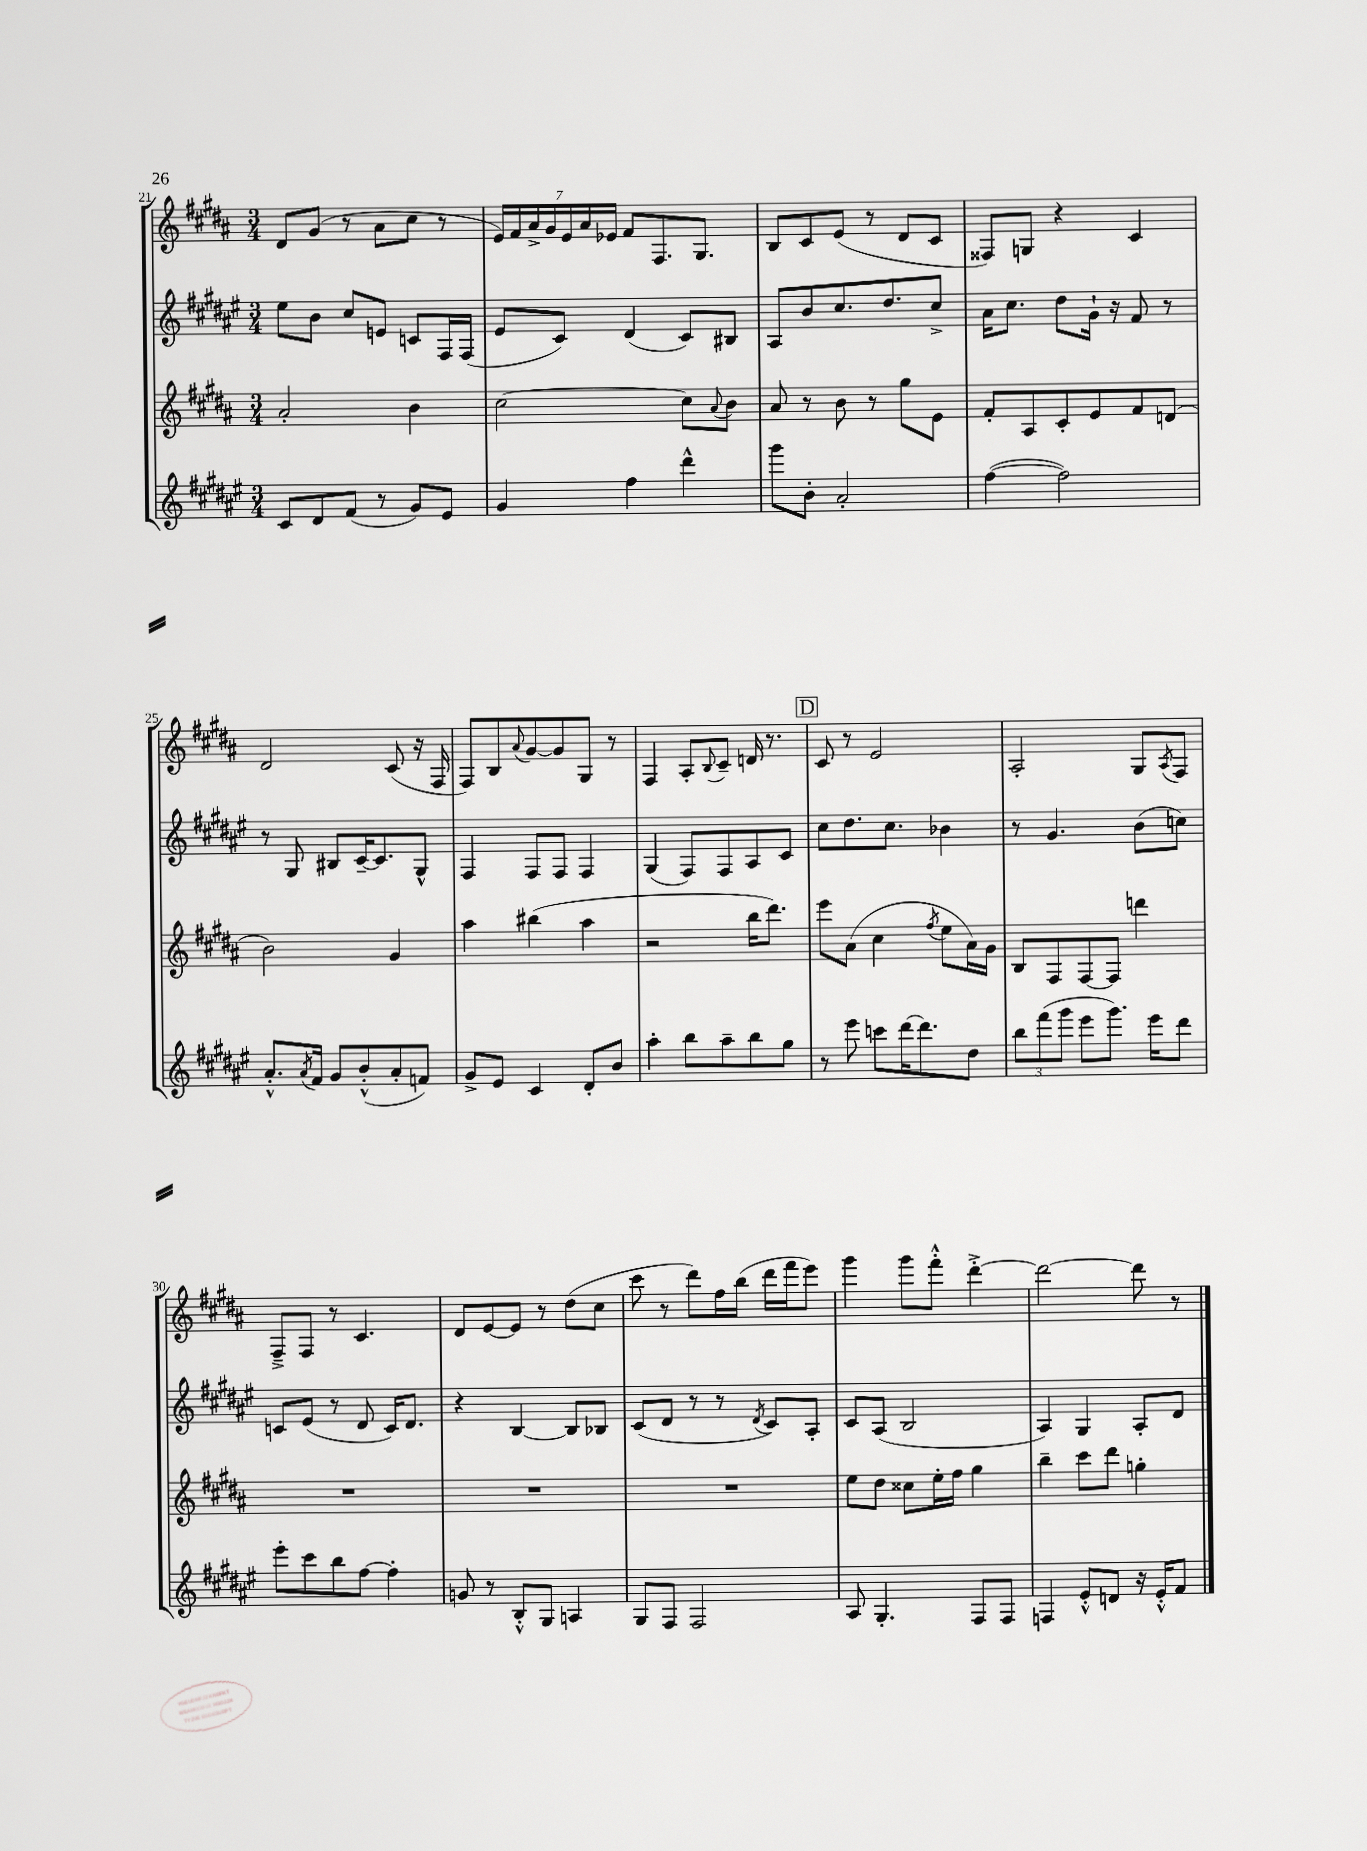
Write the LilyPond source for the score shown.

<<
\new StaffGroup <<
\new Staff = "s0" {
    \clef treble \key b \major \numericTimeSignature \time 3/4
    dis'8 gis'8( r8 ais'8 cis''8 r8 |
    \tuplet 7/4 { e'16) fis'16 ais'16-> gis'16 e'16 ais'16 ees'16 } fis'8 fis8. gis8. |
    b8 cis'8 e'8( r8 dis'8 cis'8 |
    fisis8) g8 r4 cis'4 |
    dis'2 cis'8( r16 fis16 |
    fis8) b8 \appoggiatura { ais'8 } gis'8~ gis'8 gis8 r8 |
    fis4 ais8-. \appoggiatura { b8 } cis'8-- d'16 r8. |
    \mark \markup { \box "D" } cis'8 r8 e'2 |
    ais2-. gis8 \acciaccatura { ais8 } fis8 |
    fis8---> fis8 r8 cis'4. |
    dis'8 e'8~ e'8 r8 dis''8( cis''8 |
    cis'''8 r8 dis'''8) fis''16 b''16( dis'''16 fis'''16 e'''8) |
    gis'''4 gis'''8 fis'''8-.-^ dis'''4~-.-> |
    dis'''2~ dis'''8 r8 \bar "|." |
}
\new Staff = "s1" {
    \clef treble \key fis \major \numericTimeSignature \time 3/4
    eis''8 b'8 cis''8 e'8 c'8 fis16 fis16( |
    eis'8 cis'8) dis'4( cis'8) bis8 |
    ais8 b'8 cis''8. dis''8. cis''8-> |
    ais'16 cis''8. dis''8 gis'16-! r16 fis'8 r8 |
    r8 gis8 bis8 cis'16~-- cis'8. gis8-^ |
    fis4 fis8 fis8 fis4 |
    gis4( fis8) fis8 ais8 cis'8 |
    \mark \markup { \box "D" } cis''8 dis''8. cis''8. bes'4 |
    r8 gis'4. b'8( c''8) |
    c'8 eis'8( r8 dis'8 c'16) dis'8. |
    r4 b4~ b8 bes8 |
    cis'8( dis'8 r8 r8 \acciaccatura { dis'8 } cis'8) ais8-. |
    cis'8 ais8( b2 |
    ais4) gis4 ais8-. dis'8 \bar "|." |
}
\new Staff = "s2" {
    \clef treble \key b \major \numericTimeSignature \time 3/4
    ais'2-. b'4 |
    cis''2~ cis''8 \appoggiatura { ais'8 } b'8 |
    ais'8 r8 b'8 r8 gis''8 e'8 |
    fis'8-. ais8 cis'8-. e'8 fis'8 d'8( |
    b'2) gis'4 |
    ais''4 bis''4( ais''4 |
    r2 b''16 dis'''8.) |
    \mark \markup { \box "D" } e'''8 ais'8( cis''4 \acciaccatura { fis''8 } e''8 ais'16) gis'16 |
    b8 fis8 fis8~ fis8 d'''4 |
    R2. |
    R2. |
    R2. |
    e''8 dis''8 cisis''8 e''16-. fis''16 gis''4 |
    b''4-- cis'''8 dis'''8 g''4-. \bar "|." |
}
\new Staff = "s3" {
    \clef treble \key fis \major \numericTimeSignature \time 3/4
    cis'8 dis'8 fis'8( r8 gis'8) eis'8 |
    gis'4 fis''4 dis'''4-^ |
    gis'''8 b'8-. ais'2-. |
    fis''4~( fis''2) |
    ais'8.-.-^ \acciaccatura { ais'8 } fis'16 gis'8 b'8-.-^( ais'8-. f'8) |
    gis'8-> eis'8 cis'4 dis'8-. b'8 |
    ais''4-. b''8 ais''8-- b''8 gis''8 |
    \mark \markup { \box "D" } r8 eis'''8 c'''8 dis'''16~ dis'''8. dis''8 |
    \tuplet 3/2 { b''8 fis'''8( gis'''8 } eis'''8 gis'''8.) eis'''16 dis'''8 |
    eis'''8-. cis'''8 b''8 fis''8~ fis''4-. |
    g'8 r8 b8-.-^ gis8 a4 |
    gis8 fis8 fis2 |
    ais8 gis4.-. fis8 fis8 |
    f4 eis'8-.-^ d'8 r16 eis'16-.-^ fis'8 \bar "|." |
}
>>
>>
\layout { \context { \Score currentBarNumber = #21 } }
